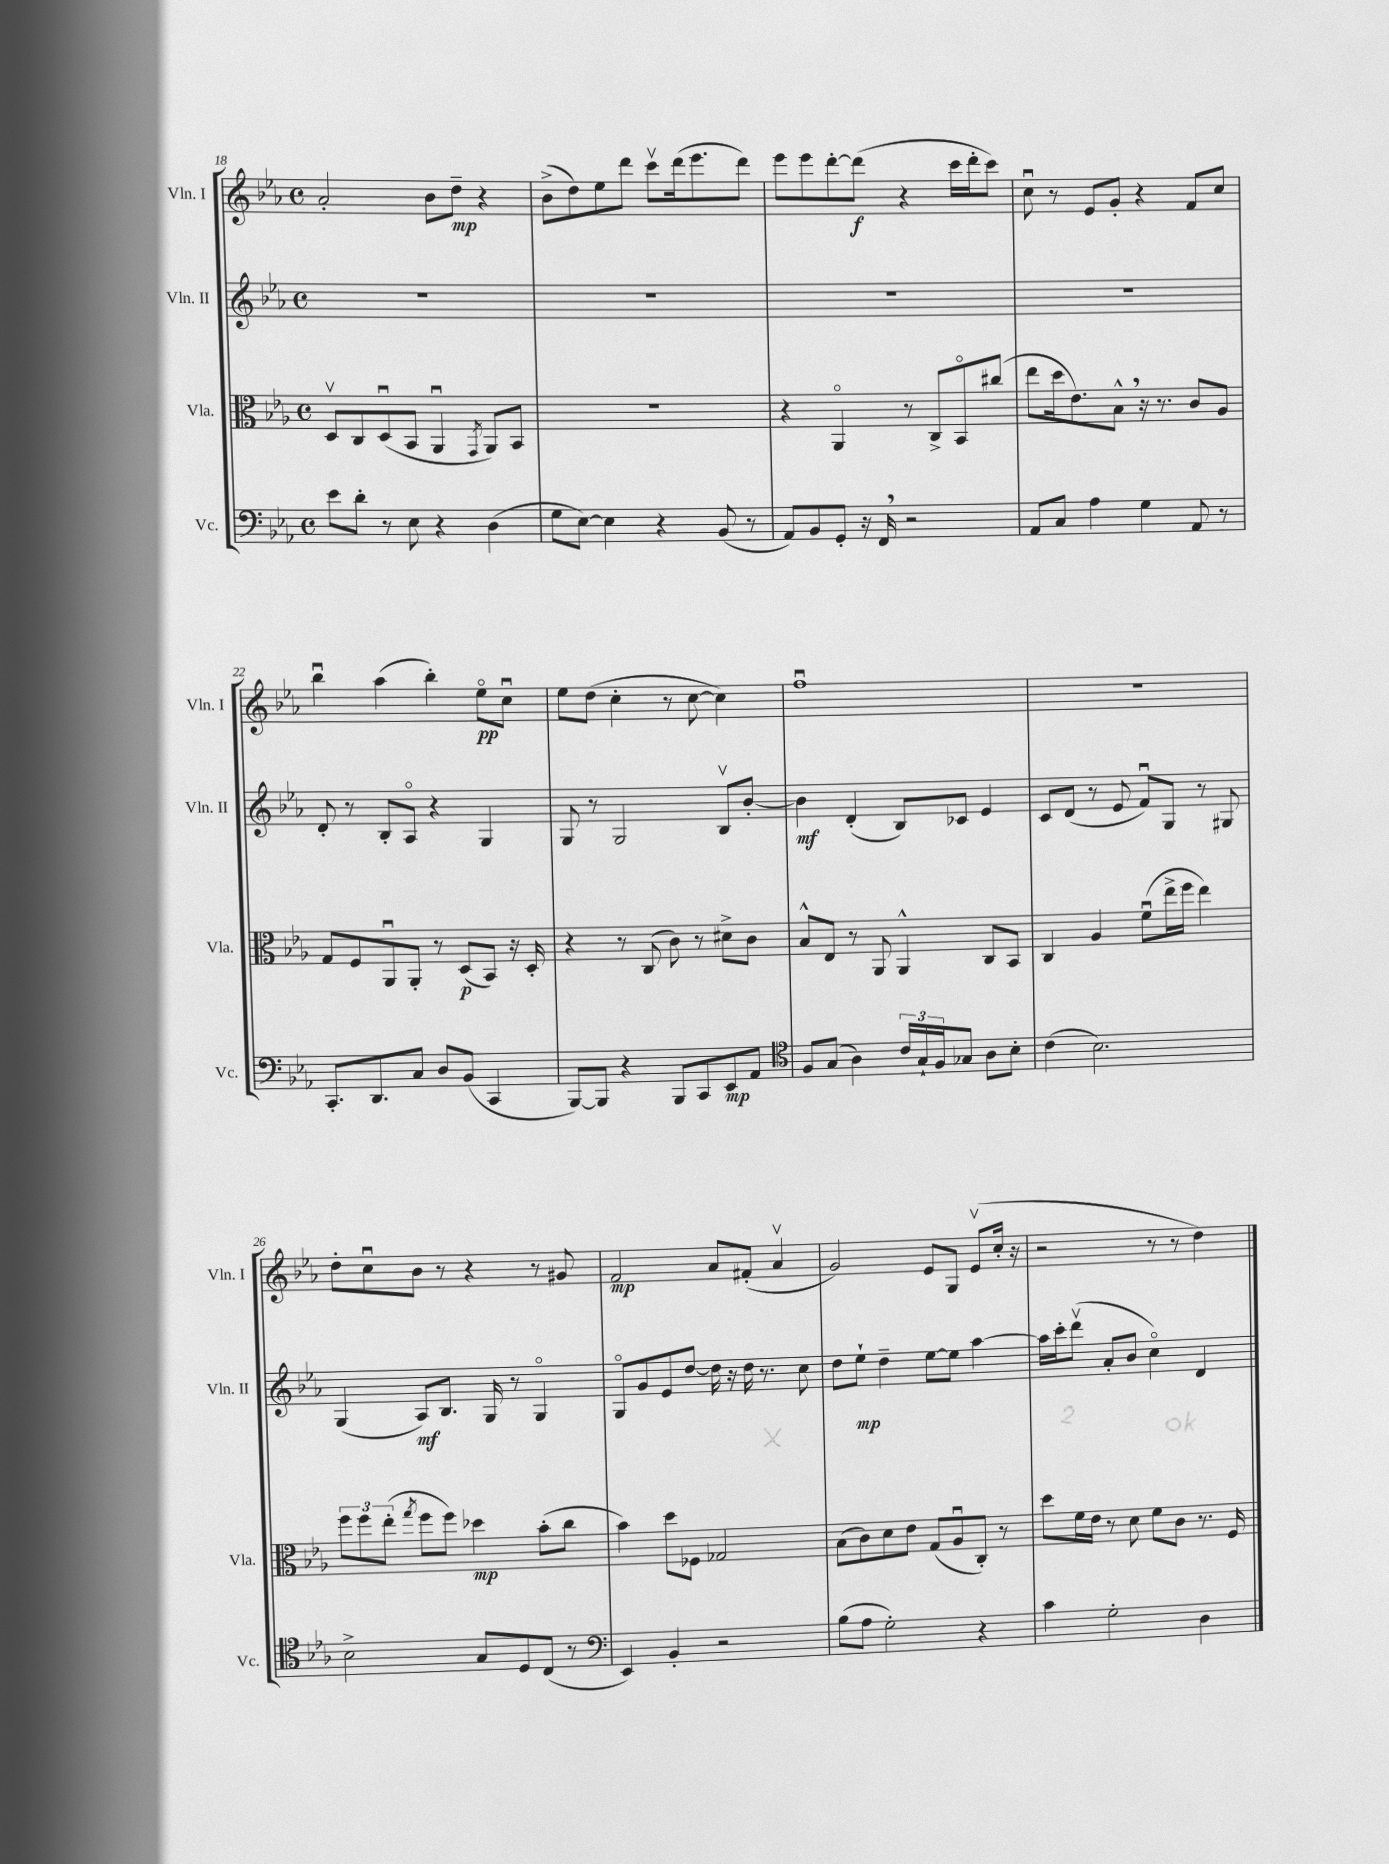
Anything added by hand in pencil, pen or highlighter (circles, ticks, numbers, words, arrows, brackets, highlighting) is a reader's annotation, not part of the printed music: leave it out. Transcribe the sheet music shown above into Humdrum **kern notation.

**kern	**kern	**kern	**kern
*staff4	*staff3	*staff2	*staff1
*clefF4	*clefC3	*clefG2	*clefG2
*k[b-e-a-]	*k[b-e-a-]	*k[b-e-a-]	*k[b-e-a-]
*M4/4	*M4/4	*M4/4	*M4/4
*met(c)	*met(c)	*met(c)	*met(c)
8e-	8Dv	1r	2a-'
8d'	8C	.	.
8r	(8Du	.	.
8E-	8BB-	.	.
4r	4AA-u	.	8b-
.	.	.	8dd~
.	8qGG	.	.
(4D	8AA-)	.	4r
.	8BB-	.	.
=	=	=	=
8G	1r	1r	(8b-^
[8E-)	.	.	8dd)
4E-]	.	.	8ee-
.	.	.	8ddd
4r	.	.	8cccv
.	.	.	(16ddd
.	.	.	8.eee-
(8BB-	.	.	.
8r	.	.	8ddd)
=	=	=	=
8AA-)	4r	1r	8eee-
8BB-	.	.	8eee-
8GG'	4AA-o	.	[8ddd'
16r	.	.	(8ddd]
16FF	.	.	.
2r	8r	.	4r
.	8C^	.	.
.	8BB-o	.	16ccc
.	.	.	16ddd'
.	(8cc#	.	8ccc)
=	=	=	=
8AA-	8ee-	1r	8ccu
8C	16dd	.	8r
.	8.e-)	.	.
4A-	.	.	8e-
.	8B-^^	.	8g'
4G	16r	.	4r
.	8.r	.	.
8AA-	8c	.	8f
8r	8A-	.	8cc
=	=	=	=
8.CC'	8G	8d'	4bb-u
.	8F	8r	.
8.DD	.	.	.
.	8AA-u	8B-'	(4aa-
8C	8AA-'	8A-o	.
8D	8r	4r	4bb-')
(8BB-	(8D	.	.
4CC	8BB-)	4G	8ee-o
.	16r	.	8ccu
.	16D'	.	.
=	=	=	=
[8BBB-)	4r	8G	8ee-
8BBB-]	.	8r	(8dd
4r	8r	2G	4cc'
.	(8C	.	.
8BBB-	8c)	.	8r
8CC	8r	.	[8cc
8EE-	8d#^	8B-v	4cc])
8AA-	8c	[8b-'	.
=	=	=	=
*clefC4	*	*	*
8F	8B-^^	4b-]	1ffu
(8G	8E-	.	.
4A-)	8r	(4d'	.
.	8AA-	.	.
24c	4AA-^^	8B-)	.
24G`	.	.	.
24F	.	.	.
8G-	.	8c-	.
8A-	8C	4e-	.
8B-'	8BB-	.	.
=	=	=	=
(4c	4C	8c	1r
.	.	(8d	.
2.B-)	4A-	8r	.
.	.	8e-	.
.	(8fu	8fu)	.
.	16ee-^	8G	.
.	16ff	.	.
.	4ee-)	8r	.
.	.	8G#	.
=	=	=	=
2B-^	12ff	(4G	8dd'
.	12ff	.	.
.	.	.	8ccu
.	(12ee-'	.	.
.	8qgg	.	.
.	8ff	8A-)	8b-
.	8ff)	8.B-	8r
8G	4dd-	.	4r
.	.	16G	.
8D	.	8r	.
(8C	(8b-'	4Go	8r
8r	8cc	.	8g#
=	=	=	=
*clefF4	*	*	*
4EE-)	4b-)	8Go	2f
.	.	8g	.
4BB-'	8dd	8e-	.
.	8F-	[8dd	.
2r	2G-	16dd]	8a-
.	.	16r	.
.	.	16dd	(8f#'
.	.	8.r	.
.	.	.	4a-v
.	.	8cc	.
=	=	=	=
(8B-	(8B-	8dd	2g)
8A-	8c)	8ee-`	.
2G')	8d	4dd~	.
.	8e-	.	.
.	(8G	[8ee-	8e-
.	8A-u	8ee-]	8G
4r	8C')	[4aa-	(8e-v
.	8r	.	16cc'
.	.	.	16r
=	=	=	=
4c	8dd	16aa-]	2r
.	.	16ccc'	.
.	16f	(8dddv	.
.	16e-	.	.
2G'	8r	8a-'	.
.	8d	8b-	.
.	8f	4cco)	8r
.	8c	.	8r
4D	8.r	4d	4dd)
.	16F	.	.
==	==	==	==
*-	*-	*-	*-
